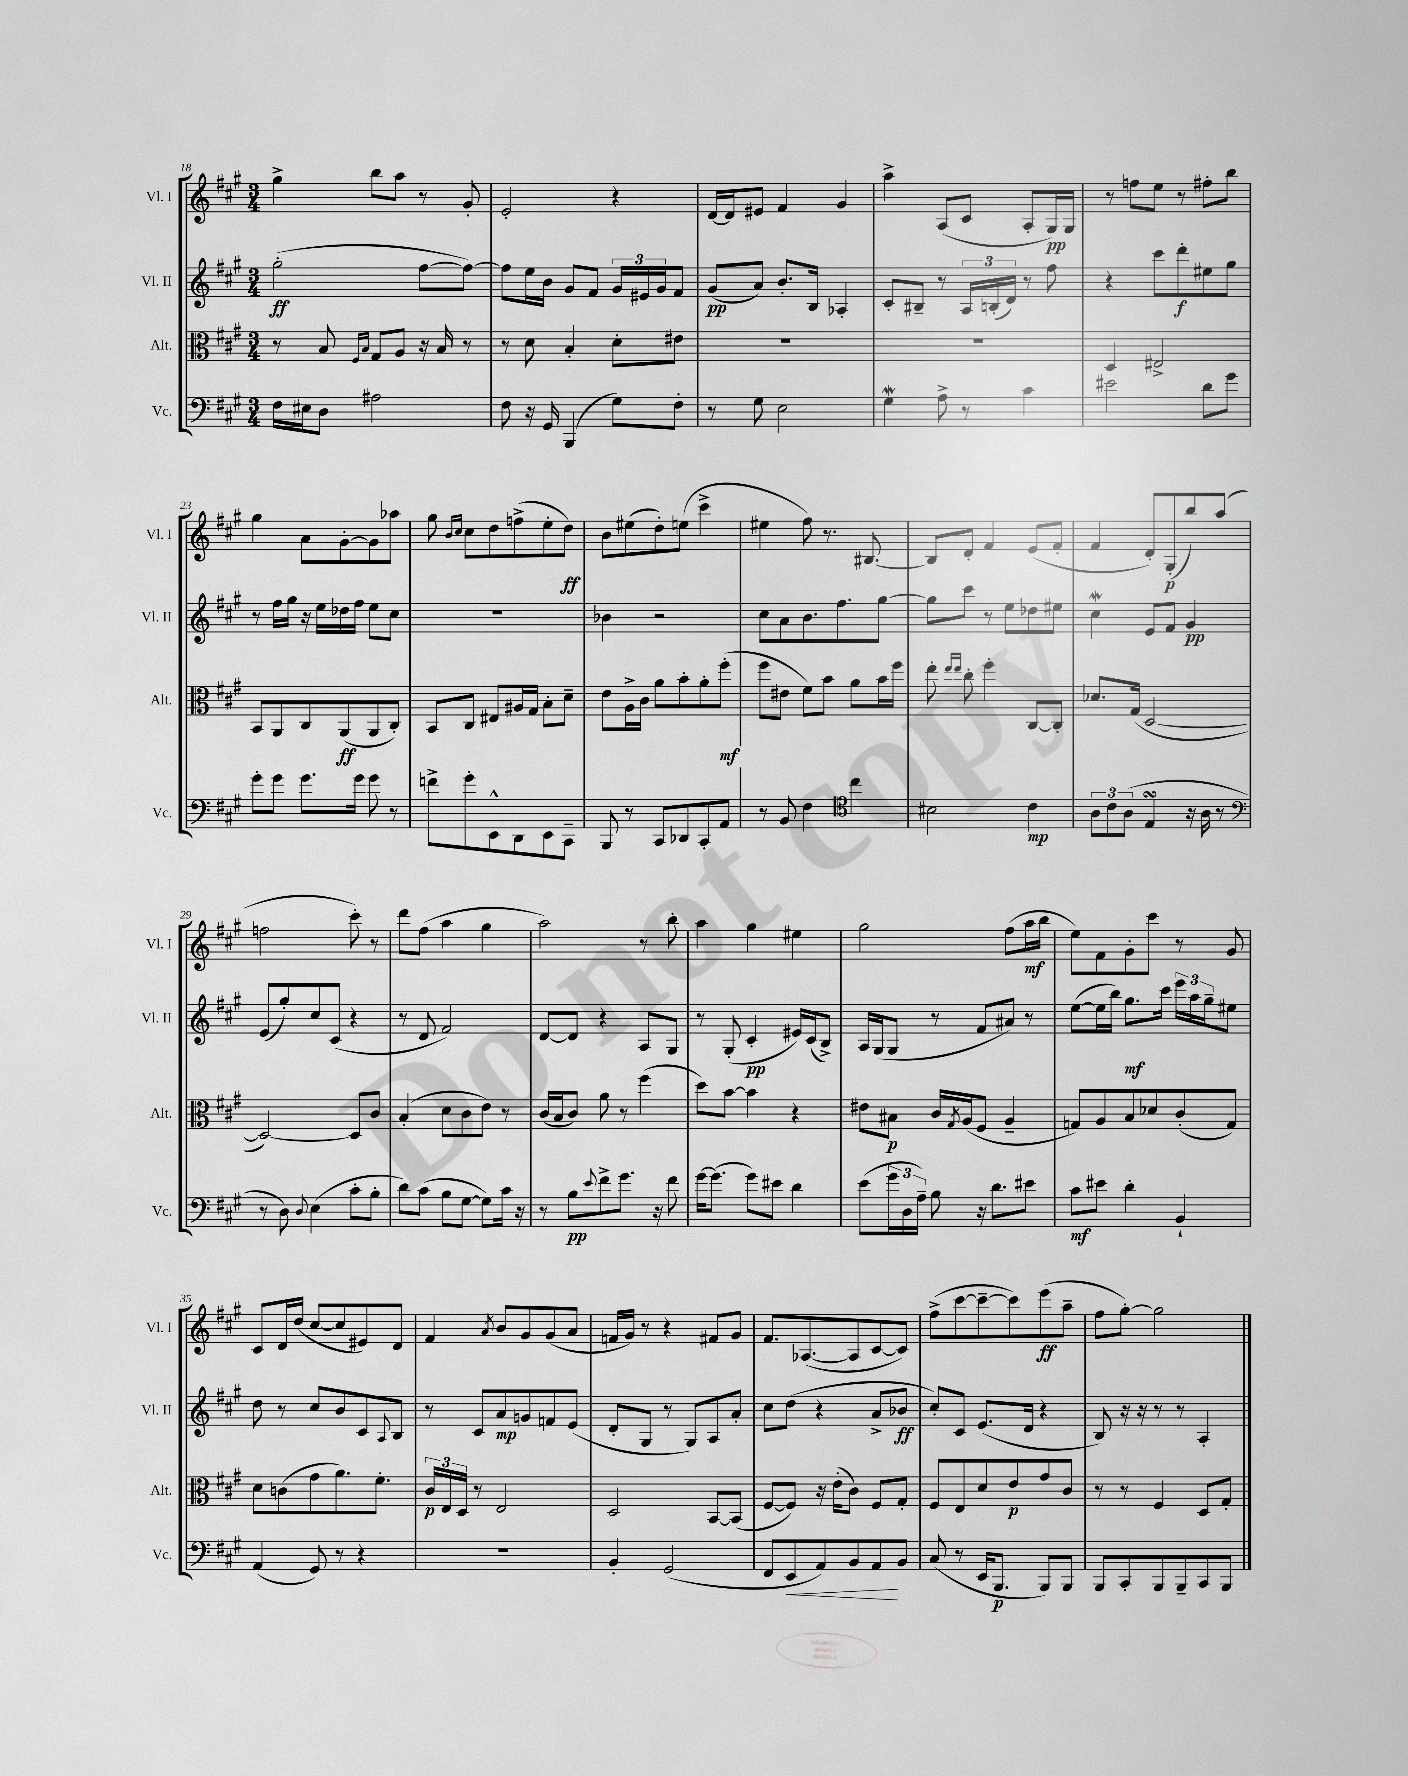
<<
\new StaffGroup <<
\new Staff = "s0" \with { instrumentName = "Vl. I" shortInstrumentName = "Vl. I" } {
    \clef treble \key a \major \numericTimeSignature \time 3/4
    gis''4-> b''8 a''8 r8 gis'8-. |
    e'2-. r4 |
    d'16~ d'16 eis'8 fis'4 gis'4 |
    a''4-> a8( cis'8 a8-. gis16\pp) gis16 |
    r8 f''8 e''8 r8 fis''8-. b''8 |
    gis''4 a'8 gis'8~-. gis'8 aes''8 |
    gis''8 \grace { b'16 cis''16 } cis''8 d''8 f''8->( e''8-. d''8\ff) |
    b'8 eis''8( d''8-.) e''8( cis'''4-> |
    eis''4 fis''8) r8. bis8.~ |
    bis8 d'8-. fis'4 e'8( fis'8-. |
    fis'4 d'8-.) gis8-.\p( b''8) a''8( |
    f''2 cis'''8-.) r8 |
    d'''8 fis''8( a''4 gis''4 |
    a''2) r8 b''8-. |
    a''4 gis''4 eis''4 |
    gis''2 fis''8( a''16\mf b''16 |
    e''8) fis'8 gis'8-. cis'''8 r8 gis'8 |
    cis'8 d'16 d''16( cis''8~ cis''8 eis'8) d'8 |
    fis'4 \acciaccatura { a'8 } b'8 gis'8 gis'8( a'8 |
    f'16 gis'16) r8 r4 fis'8 gis'8 |
    fis'8. aes8.~( aes8 cis'8~ cis'8) |
    fis''8->( cis'''8~ cis'''8~-- cis'''8) e'''8\ff( a''8-- |
    fis''8 gis''8~-.) gis''2 \bar "|." |
}
\new Staff = "s1" \with { instrumentName = "Vl. II" shortInstrumentName = "Vl. II" } {
    \clef treble \key a \major \numericTimeSignature \time 3/4
    gis''2-.\ff( fis''8~ fis''8~) |
    fis''8 e''16 b'16 gis'8 fis'8 \tuplet 3/2 { gis'16 eis'16 gis'16 } fis'8 |
    gis'8\pp( a'8) b'8.-. b16 aes4-. |
    cis'8-. bis8-- r8 \tuplet 3/2 { a16 b16-.( d'16) } r8 fis''8 |
    r4 cis'''8 d'''8-.\f eis''8 gis''8 |
    r8 fis''16 gis''16 r16 e''16 des''16 fis''16 e''8 cis''8 |
    R2. |
    bes'4 r2 |
    cis''8 a'8 b'8. fis''8. gis''8~ |
    gis''8 cis'''8 r8 e''8 des''8 eis''8 |
    cis''4\mordent e'8 fis'8 gis'4\pp |
    e'8( gis''8-.) cis''8 cis'8( r4 |
    r8 d'8 fis'2) |
    d'8~ d'8 r4 a8 gis8 |
    r8 gis8-.( cis'4-.\pp eis'16) cis'16( b8->) |
    a16 gis16( gis8 r8 fis'8 ais'8) r8 |
    e''8~( e''16 b''16) gis''8.\mf cis'''16 \tuplet 3/2 { e'''16 a''16 gis''16-- } eis''8 |
    d''8 r8 cis''8 b'8 cis'8 \appoggiatura { a8 } b8 |
    r8 cis'8 a'8\mp g'8 f'8 e'8( |
    d'8-. gis8 r8 gis8) a8 a'8-. |
    cis''8 d''8( r4 a'8-> bes'8\ff |
    cis''8-.) cis'8 e'8.( d'16 r4 |
    b8) r16 r16 r8 r8 a4-. \bar "|." |
}
\new Staff = "s2" \with { instrumentName = "Alt." shortInstrumentName = "Alt." } {
    \clef alto \key a \major \numericTimeSignature \time 3/4
    r8 b8 \grace { fis16 b16 } gis8 a8 r16 b16 r8 |
    r8 d'8 b4-. d'8-. eis'8 |
    R2. |
    R2. |
    d4 eis2-> |
    b,8 a,8 cis8 a,8\ff( a,8 cis8-.) |
    b,8 cis8 eis8 ais16 gis16 b8-. d'8-- |
    e'8 a16-> cis'16 a'8 b'8-. a'8-. fis''8-.\mf( |
    fis''8 eis'8 fis'8) b'8 a'8 b'16 fis''16 |
    e''8-. \grace { e''16 e''16 } cis''8-. fis''4-. cis8~ cis8-. |
    des'8. gis16( d2~ |
    d2~) d8 cis'8 |
    b4-.( d'8 cis'8 e'8) r8 |
    cis'16( b16 cis'8) a'8 r8 fis''4( |
    d''8) b'8~ b'4 r4 |
    eis'8 bis8\p cis'16 \acciaccatura { gis8 } a16( fis8 a4-- |
    g8) a8 b8 des'8 cis'8-.( g8) |
    d'8 c'8( gis'8 a'8.) fis'8.-. |
    \tuplet 3/2 { cis'16\p e16 d16 } r8 e2 |
    d2 b,8~ b,8( |
    fis8~ fis8) r16 e'16-.( cis'8) fis8 gis8-. |
    fis8 e8 d'8 e'8\p gis'8 cis'8 |
    r8 r8 fis4 d8 gis8-. \bar "|." |
}
\new Staff = "s3" \with { instrumentName = "Vc." shortInstrumentName = "Vc." } {
    \clef bass \key a \major \numericTimeSignature \time 3/4
    fis16 eis16 d8 ais2 |
    fis8 r16 gis,16 b,,4( gis8) fis8-. |
    r8 gis8 e2 |
    gis4\mordent a8-> r8 cis'4 |
    eis'2 d'8 gis'8 |
    gis'8-. gis'8 gis'8. gis'16 gis'8 r8 |
    f'8-> gis'8-. e,8-^ d,8 e,8 cis,8-- |
    b,,8 r8 cis,8 des,8 cis,8-. a,8 |
    r8 b,8 fis4 \clef tenor cis''4 |
    bis2 cis'4\mp |
    \tuplet 3/2 { a8 cis'8 a8( } e4\turn r16 a16 r8 |
    \clef bass r8 d8) \appoggiatura { d8 } e4( cis'8-. b8-. |
    d'8) cis'8( b8 gis8~ gis8) cis'16 r16 |
    r8 b8\pp \appoggiatura { e'8 } fis'8-> gis'8. r16 fis'8 |
    gis'16~ gis'8.( gis'8) eis'8 d'4 |
    e'8( \tuplet 3/2 { gis'16 d16 a16--) } b8 r16 d'8. eis'8 |
    cis'8\mf eis'8 d'4-. b,4-! |
    a,4( gis,8) r8 r4 |
    R2. |
    b,4-. gis,2( |
    fis,8 e,8\< a,8) b,8 a,8\! b,8 |
    cis8( r8 e,16 b,,8.\p b,,8) b,,8 |
    b,,8 cis,8-. b,,8 b,,8-- cis,8 b,,8 \bar "|." |
}
>>
>>
\layout { \context { \Score currentBarNumber = #18 } }
